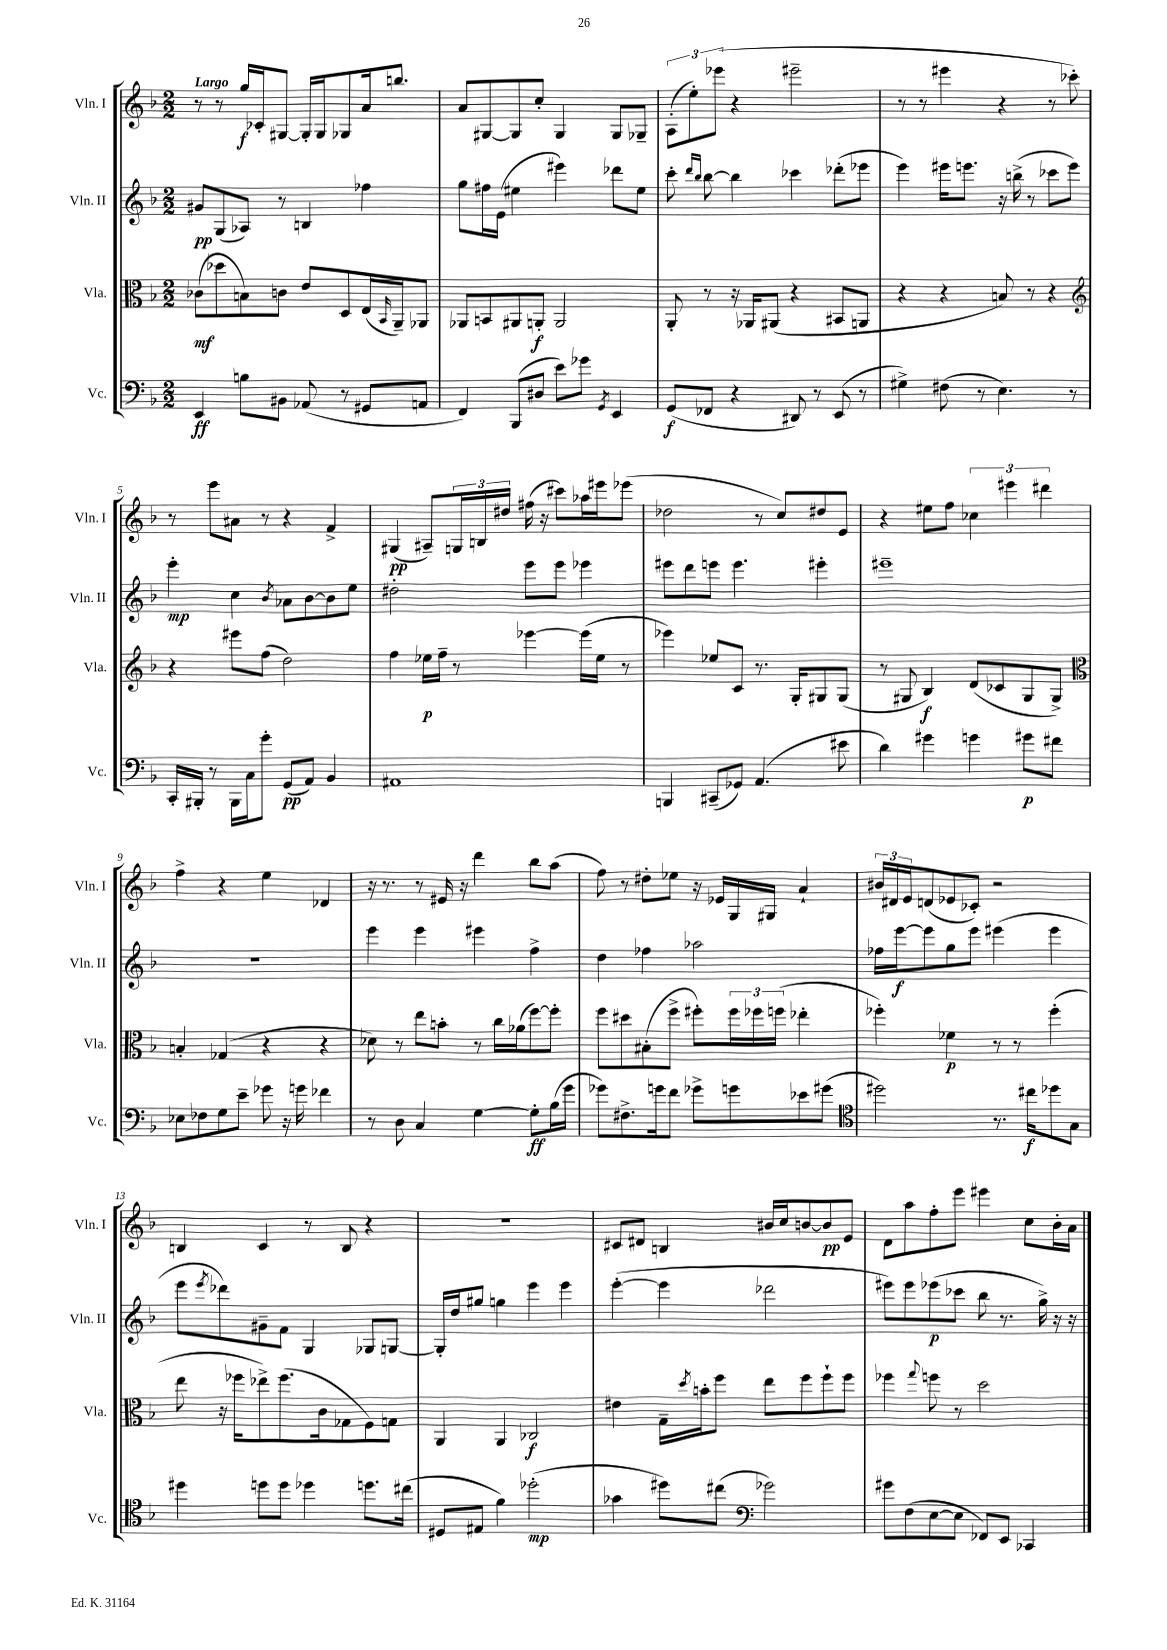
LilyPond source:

<<
\new StaffGroup <<
\new Staff = "s0" \with { instrumentName = "Vln. I" shortInstrumentName = "Vln. I" } {
    \clef treble \key f \major \numericTimeSignature \time 2/2 \tempo "Largo"
    r8 r8 g''16\f ces'16-. gis8~ gis16-. gis16 ges8 a'16 b''8. |
    a'8 gis8~ gis8 c''8-. gis4 gis8 ges8-- |
    \tuplet 3/2 { a8-.( e''8-.) ees'''8( } r4 eis'''2-- |
    r8 r8 eis'''4 r4 r8 ces'''8-.) |
    r8 e'''8 ais'8 r8 r4 f'4-> |
    gis4\pp( ais8--) \tuplet 3/2 { g16 b16 dis''16 } fis''16( r16 cis'''8) aes''16 eis'''16 ees'''8( |
    des''2 r8 c''8) dis''8 e'8 |
    r4 eis''8 f''8 \tuplet 3/2 { ces''4 eis'''4 dis'''4 } |
    f''4-> r4 e''4 des'4 |
    r16 r8. r8 eis'16 r16 d'''4 bes''8 a''8( |
    f''8) r8 dis''8-. ees''8 r16 ees'16 g16 gis16 a'4-! |
    \tuplet 3/2 { bis'16 dis'16 e'16 } d'8( ees'8 ces'8-.) r2 |
    b4 c'4 r8 b8 r4 |
    R1 |
    cis'8 dis'8 b4 bis'16 c''16 b'8~ b'8\pp e'8 |
    d'8 a''8 f''8-. e'''8 eis'''4 c''8 bes'16-. a'16 \bar "|." |
}
\new Staff = "s1" \with { instrumentName = "Vln. II" shortInstrumentName = "Vln. II" } {
    \clef treble \key f \major \numericTimeSignature \time 2/2
    gis'8\pp g8( aes8) r8 b4 fes''4 |
    g''8 fis''16 e'16( eis''4 eis'''4) des'''8 eis''8 |
    c'''8-. \grace { d'''16 bes''16 } bes''8~ bes''4 ces'''4 des'''8-.( ees'''8 |
    e'''4) eis'''16 e'''8. r16 b''16->( r8 ces'''8 e'''8) |
    e'''4-.\mp c''4 \acciaccatura { bes'8 } aes'8 bes'8~ bes'8 e''8 |
    dis''2-. e'''8 e'''8 ees'''4 |
    eis'''8 d'''8 e'''8 e'''4. eis'''4-. |
    eis'''1-- |
    r1 |
    e'''4 e'''4 eis'''4 f''4-> |
    d''4 fes''4 aes''2 |
    fes''16 e'''16~\f e'''8 g''8 e'''8 eis'''4( eis'''4 |
    e'''8 \acciaccatura { e'''8 } des'''8) gis'8-- f'8 g4 ges8 g8~ |
    g16-. d''16 gis''8 g''4 e'''4 e'''4 |
    e'''4~-.( e'''4 des'''2 |
    eis'''8) eis'''8 ees'''8\p( ces'''8 bes''8 r8. g''16->) r16 r16 \bar "|." |
}
\new Staff = "s2" \with { instrumentName = "Vla." shortInstrumentName = "Vla." } {
    \clef alto \key f \major \numericTimeSignature \time 2/2
    ces'8\mf( des''8 b8) c'8 e'8 d8 e16( \grace { bes,16 } a,16--) aes,8 |
    aes,8 b,8 ais,8 a,8-.\f a,2 |
    a,8-. r8 r16 aes,16 ais,8( r4 bis,8 a,8 |
    r4 r4 b8) r8 r4 |
    \clef treble r4 eis'''8 f''8( d''2) |
    f''4 ees''16\p f''16-- r8 ees'''4~ ees'''16( ees''16 r8 |
    ees'''4) ees''8 c'8 r8. g16-. gis8 gis8( |
    r8 gis8 bes4\f) d'8( ces'8 gis8 gis8->) |
    \clef alto b4-. ges4( r4 r4 |
    des'8) r8 e''8 b'8-. r8 c''16 aes'16( f''8~) f''8-. |
    f''8 dis''8 bis8-.( f''8-> fis''8-.) \tuplet 3/2 { fis''16 fes''16 f''16( } ees''4-. |
    fes''4-.) fes'4\p r8 r8 fes''4-.( |
    e''8 r16 fes''16 ees''8->) fes''8.( c'16 ges8 f8) g8 |
    a,4 a,4 ces2\f |
    eis'4 g16-- \acciaccatura { d''8 } b'16-. f''8 e''8 f''8 f''8-! f''8 |
    fes''4 \appoggiatura { g''8 } f''8 r8 d''2 \bar "|." |
}
\new Staff = "s3" \with { instrumentName = "Vc." shortInstrumentName = "Vc." } {
    \clef bass \key f \major \numericTimeSignature \time 2/2
    e,4\ff b8 bis,8 aes,8( r8 gis,8 a,8 |
    f,4) bes,,8( dis8 e'8) ges'8 \acciaccatura { g,8 } e,4 |
    g,8\f( fes,8 r4 dis,8) r8 e,8( r8 |
    gis4->) fis8( r8 e4.) r8 |
    c,16-. bis,,16-. r8 bis,,16 c16 g'8-. g,8\pp( a,8) bes,4 |
    ais,1 |
    b,,4 cis,8--( ges,8) a,4.( eis'8 |
    d'4) gis'4 g'4 gis'8\p fis'8 |
    ees8 fes8 g8 e'8-- ges'8 r16 g'16 fes'4 |
    r8 d8 c4 g4~ g8-.\ff bes16( g'16 |
    ges'8) fis8.-> g'16 f'8 ges'8-> g'8 ees'8 gis'8( |
    \clef tenor dis''2) r8. cis''16\f des''8 g8 |
    dis''4 d''8 d''8 des''4 d''8. cis''16( |
    dis8 eis8 f'4) des''2-.\mp( |
    ges'4 dis''8) cis''8( \clef bass ges'2) |
    gis'8 f8( e8~ e8 fes,8) e,8 ces,4 \bar "|." |
}
>>
>>
